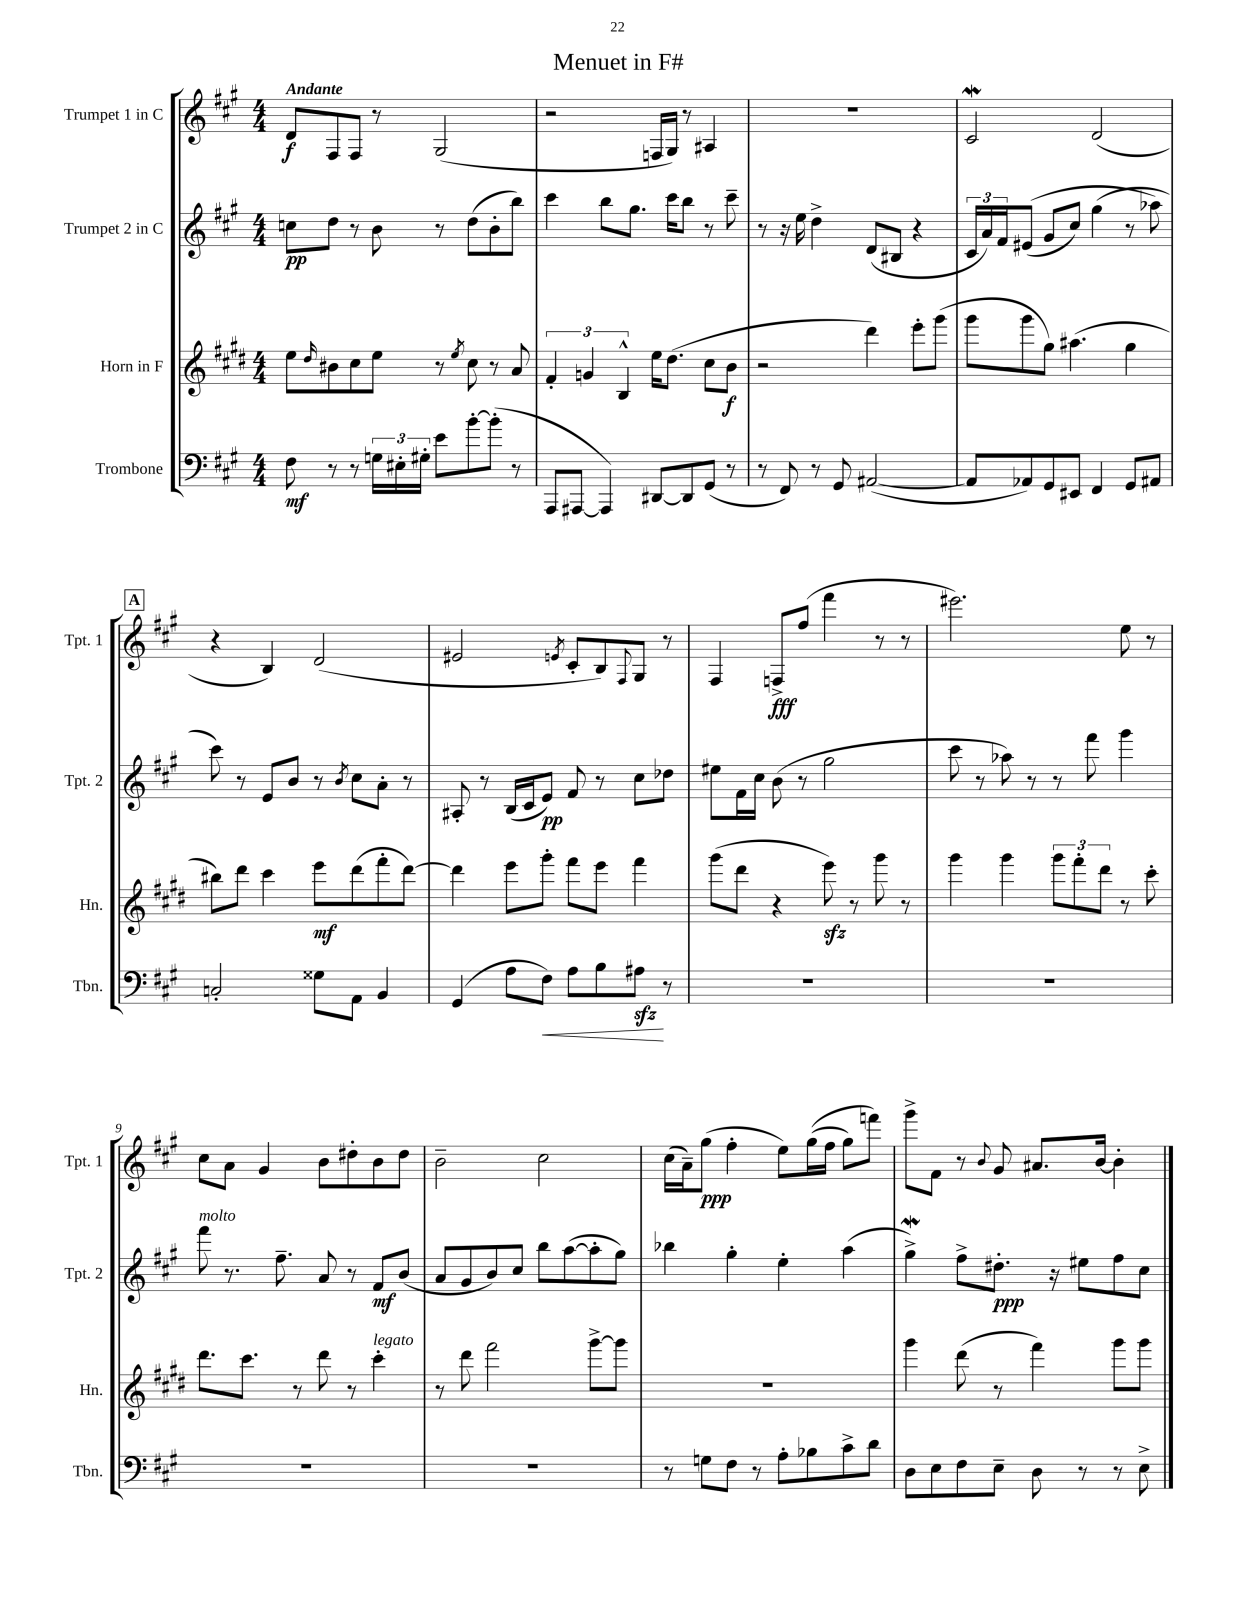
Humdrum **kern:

**kern	**kern	**kern	**kern
*staff4	*staff3	*staff2	*staff1
*clefF4	*clefG2	*clefG2	*clefG2
*k[f#c#g#]	*k[f#c#g#d#]	*k[f#c#g#]	*k[f#c#g#]
*M4/4	*M4/4	*M4/4	*M4/4
8F#	8ee	8cc	8d
.	16qqdd#	.	.
8r	8b#	8dd	8F#
8r	8cc#	8r	8F#
24G	8ee	8b	8r
24E#'	.	.	.
24G#'	.	.	.
8e	8r	8r	(2G#
.	8qee	.	.
[8b'	8cc#	(8dd	.
(8b']	8r	8b'	.
8r	8a	8bb)	.
=	=	=	=
8AAA	6f#'	4ccc#	2r
[8AAA#	.	.	.
.	6g	.	.
4AAA#])	.	8bb	.
.	6B^^	.	.
.	.	8.gg#	.
[8DD#	16ee	.	16F
.	(8.dd#	16ccc#	16G#)
8DD#]	.	8bb	8r
(8GG#	8cc#	8r	4A#
8r	8b	8ccc#~	.
=	=	=	=
8r	2r	8r	1r
8FF#)	.	16r	.
.	.	16ee	.
8r	.	4dd^	.
8GG#	.	.	.
([2AA#	4ddd#)	(8d	.
.	.	8B#	.
.	8eee'	4r	.
.	(8ggg#	.	.
=	=	=	=
8AA#]	8ggg#	24c#	2c#
.	.	24a)	.
.	.	24f#	.
8AA-)	8ggg#	&((8e#	.
8GG#	8gg#)	8g#	.
8EE#	(4.aa#	8cc#)	.
4FF#	.	(4gg#	(2d
8GG#	4gg#	8r	.
8AA#	.	8aa-&)	.
=	=	=	=
2C'	8bb#)	8ccc#)	4r
.	8ddd#	8r	.
.	4ccc#	8e	4B)
.	.	8b	.
8G##	8eee	8r	(2d
.	.	8qb	.
8AA	(8ddd#	8cc#	.
4BB	8fff#'	8a'	.
.	[8ddd#)	8r	.
=	=	=	=
(4GG#	4ddd#]	8A#'	2e#
.	.	8r	.
8A	8eee	(16B	.
.	.	16c#	.
8F#)	8ggg#'	8e)	.
.	.	.	8qe
8A	8fff#	8f#	8c#'
8B	8eee	8r	8B)
.	.	.	8qqF#
8A#	4fff#	8cc#	8G#
8r	.	8dd-	8r
=	=	=	=
1r	(8ggg#	8ee#	4F#
.	8ddd#	16f#	.
.	.	16cc#	.
.	4r	(8b	8F^
.	.	8r	(8ff#
.	8eee)	2gg#	4fff#
.	8r	.	.
.	8ggg#	.	8r
.	8r	.	8r
=	=	=	=
1r	4ggg#	8ccc#	2.eee#)
.	.	8r	.
.	4ggg#	8aa-)	.
.	.	8r	.
.	12ggg#	8r	.
.	12fff#'	.	.
.	.	8fff#	.
.	12ddd#	.	.
.	8r	4ggg#	8ee
.	8ccc#'	.	8r
=	=	=	=
1r	8.ddd#	8fff#	8cc#
.	.	8.r	8a
.	8.ccc#	.	.
.	.	.	4g#
.	.	8.ff#~	.
.	8r	.	.
.	8ddd#	8a	8b
.	8r	8r	8dd#'
.	4ccc#'	8f#	8b
.	.	(8b	8dd#
=	=	=	=
1r	8r	8a	2b~
.	8ddd#	8g#	.
.	2fff#	8b)	.
.	.	8cc#	.
.	.	8bb	2cc#
.	.	([8aa	.
.	[8ggg#^	8aa']	.
.	8ggg#]	8gg#)	.
=	=	=	=
8r	1r	4bb-	(16cc#
.	.	.	16a~)
8G	.	.	(8gg#
8F#	.	4gg#'	4ff#'
8r	.	.	.
8A'	.	4ee'	8ee)
8B-	.	.	&((16gg#
.	.	.	16ff#
8c#^	.	(4aa	8gg#)
8d	.	.	8fff&)
=	=	=	=
8D	4ggg#	4gg#^)	8ggg#^
8E	.	.	8f#
8F#	(8ddd#	8ff#^	8r
.	.	.	8qqb
8E~	8r	8.dd#'	8g#
8D	4fff#)	.	8.a#
.	.	16r	.
8r	.	8ee#	.
.	.	.	[16b
8r	8ggg#	8ff#	4b']
8E^	8ggg#	8cc#	.
==	==	==	==
*-	*-	*-	*-
